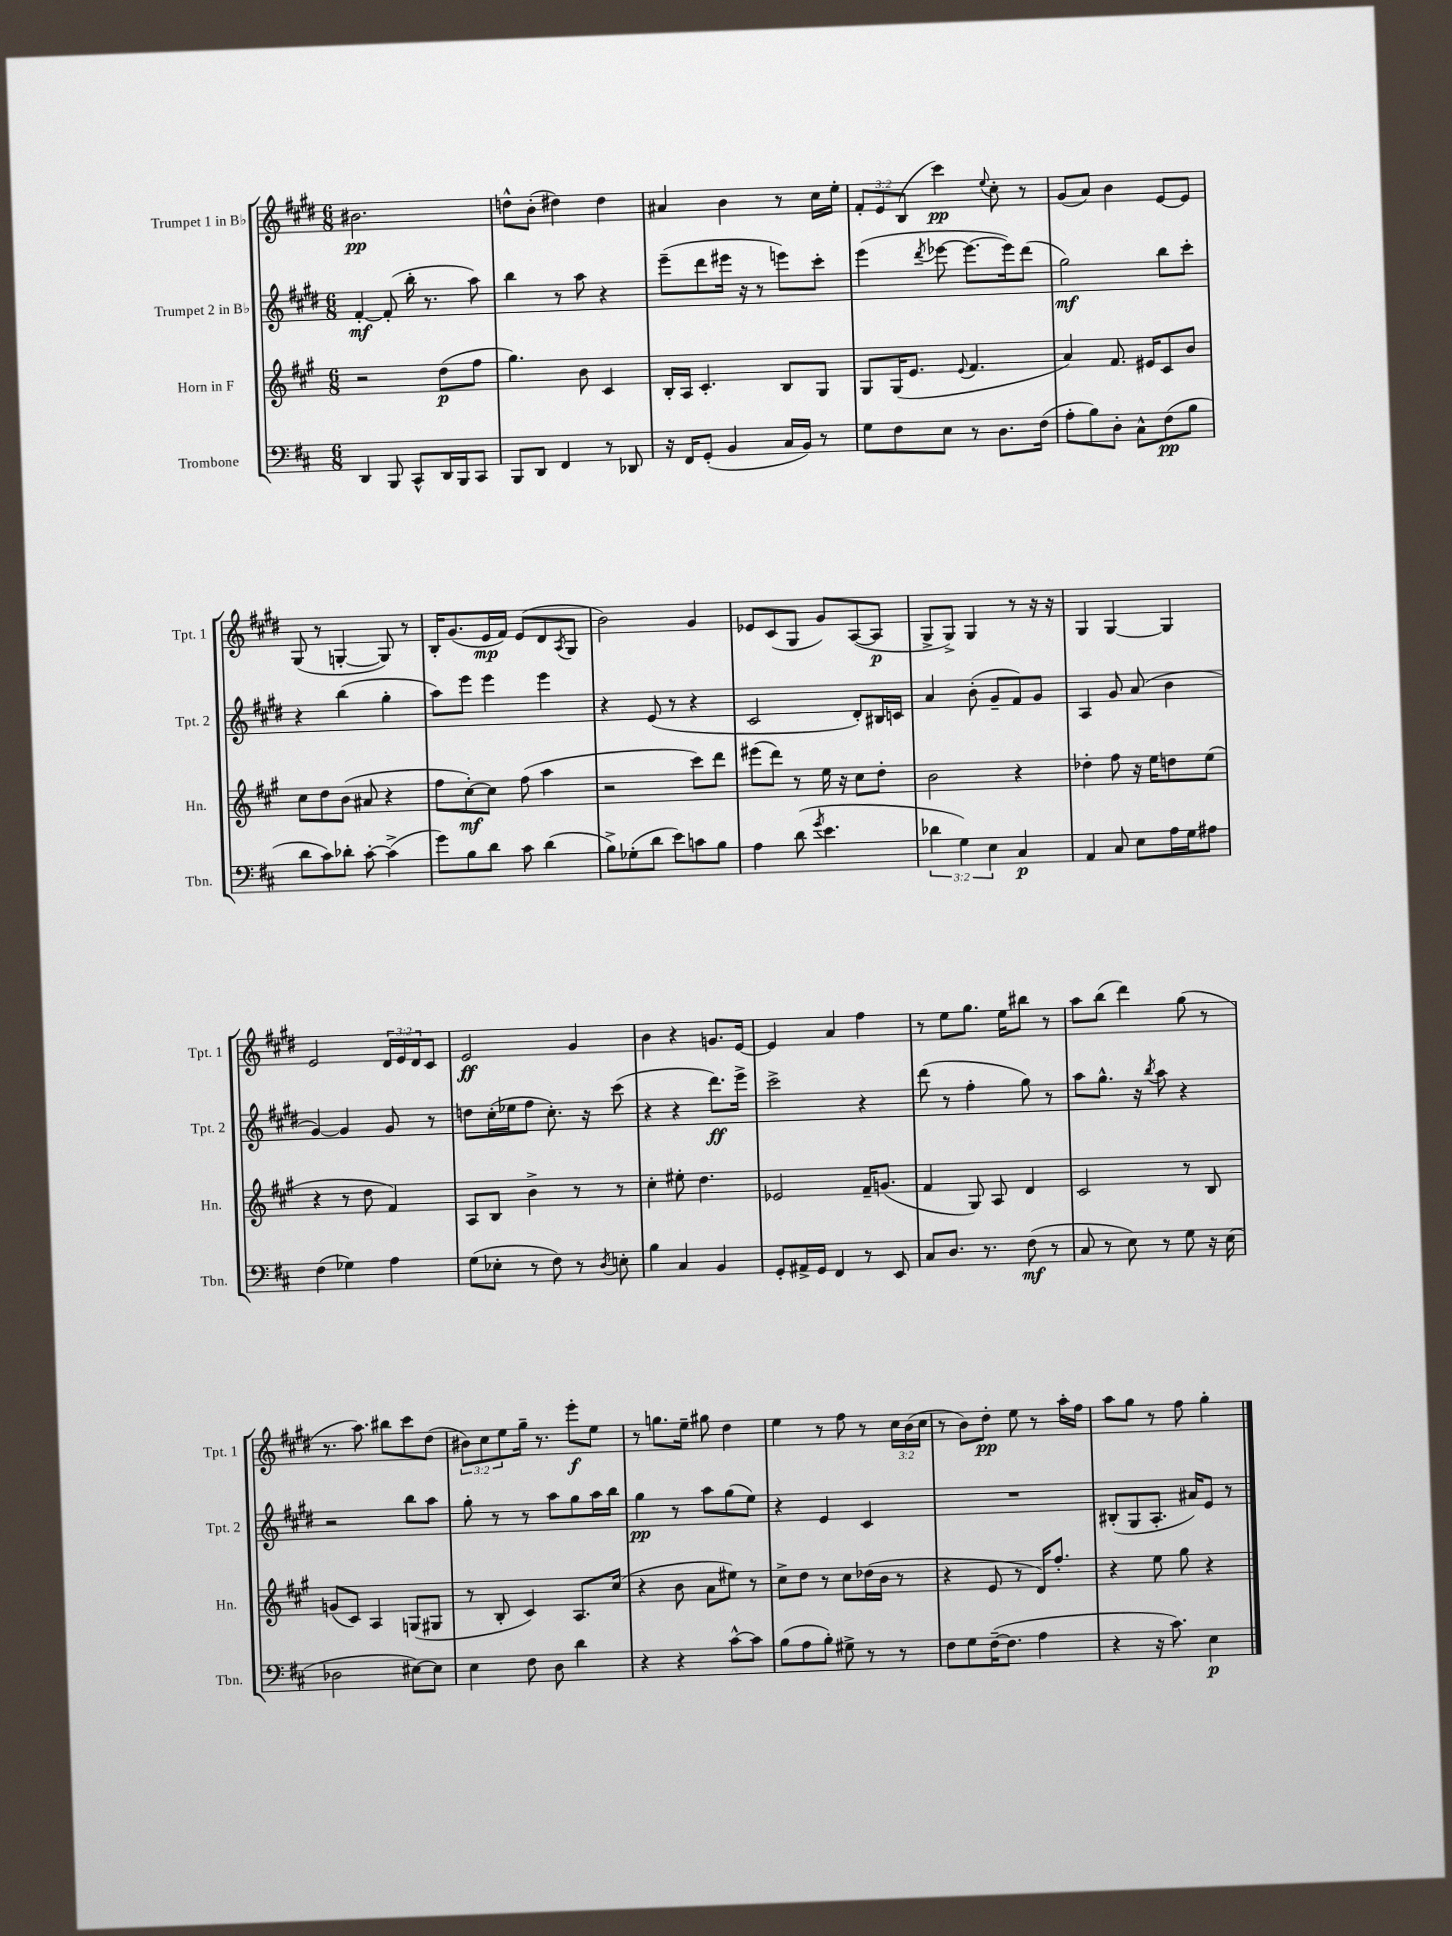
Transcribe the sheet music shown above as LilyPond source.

<<
\new StaffGroup <<
\new Staff = "s0" \with { instrumentName = "Trumpet 1 in Bb" shortInstrumentName = "Tpt. 1" } {
    \clef treble \key e \major \numericTimeSignature \time 6/8 \override Staff.TupletNumber.text = #tuplet-number::calc-fraction-text
    bis'2.\pp |
    d''8-^ b'8-.( dis''4) dis''4 |
    ais'4 b'4 r8 cis''16 e''16-. |
    \tuplet 3/2 { fis'8-. e'8 b8( } cis'''4\pp) \appoggiatura { e''8 } cis''8-. r8 |
    gis'8( a'8) b'4 e'8~ e'8 |
    gis8( r8 g4~-. g8) r8 |
    b16-. gis'8.( e'16\mp fis'16) e'8( dis'8 \acciaccatura { a8 } gis8 |
    b'2) gis'4 |
    ees'8 cis'8( gis8 gis'8) a8~( a8\p |
    gis8-> gis8->) gis4 r8 r16 r16 |
    gis4 gis4~ gis4 |
    e'2 \tuplet 3/2 { dis'16 e'16 dis'16 } cis'8 |
    e'2\ff gis'4 |
    b'4 r4 g'8. e'16~ |
    e'4 a'4 fis''4 |
    r8 e''8 gis''8. e''16 bis''8 r8 |
    a''8 b''8( dis'''4) gis''8( r8 |
    r8. a''8.) bis''8 cis'''8 dis''8( |
    \tuplet 3/2 { bis'8) cis''8 e''8 } gis''16-- r8. e'''8-.\f e''8 |
    r8 g''8. e''16-- gis''8 dis''4 |
    e''4 r8 fis''8 r8 \tuplet 3/2 { cis''16 b'16( cis''16 } |
    r8 b'8) dis''8-.\pp e''8 r8 a''16-. fis''16 |
    a''8 gis''8 r8 fis''8 gis''4-. \bar "|." |
}
\new Staff = "s1" \with { instrumentName = "Trumpet 2 in Bb" shortInstrumentName = "Tpt. 2" } {
    \clef treble \key e \major \numericTimeSignature \time 6/8
    fis'4~-.\mf fis'8-.( b''16-. r8. a''8) |
    b''4 r8 a''8 r4 |
    e'''8--( dis'''8 eis'''16 r16 r8 e'''8) cis'''8-. |
    e'''4( \acciaccatura { dis'''8 } ees'''8~ ees'''8.~ ees'''16) dis'''8( |
    gis''2\mf) b''8 cis'''8-. |
    r4 b''4( gis''4-. |
    a''8) e'''8 e'''4 e'''4 |
    r4 e'8( r8 r4 |
    cis'2 dis'8-.) bis16 c'16 |
    a'4 b'8-.( gis'8-- fis'8) gis'8 |
    a4 gis'8 a'8( b'4 |
    gis'4~) gis'4 gis'8 r8 |
    d''8 cis''16-.( ees''16 fis''8 cis''8.-.) r16 cis'''8( |
    r4 r4 dis'''8.\ff) e'''16-> |
    cis'''2-> r4 |
    dis'''8( r8 fis''4-. gis''8) r8 |
    a''8 gis''8.-^ r16 \acciaccatura { b''8 } a''8 r4 |
    r2 b''8 a''8 |
    gis''8-. r8 r8 a''8 gis''8 a''16 b''16 |
    gis''4\pp r8 a''8 gis''8( e''8) |
    r4 e'4 cis'4 |
    R2. |
    bis8-.( gis8 a8.-. ais'16) e'8 r8 \bar "|." |
}
\new Staff = "s2" \with { instrumentName = "Horn in F" shortInstrumentName = "Hn." } {
    \clef treble \key a \major \numericTimeSignature \time 6/8
    r2 d''8\p( fis''8 |
    gis''4.) b'8 cis'4 |
    b16-. a16 cis'4.-. b8 gis8 |
    gis8 gis16( e'8. \appoggiatura { e'8 } fis'4. |
    a'4) fis'8. eis'16 cis'8 b'8 |
    cis''8 d''8 b'8( ais'8 r4 |
    fis''8 cis''8~-.\mf) cis''8 fis''8( a''4 |
    r2 cis'''8) d'''8 |
    eis'''8( d'''8) r8 e''16 r16 cis''8 d''8-. |
    b'2 r4 |
    des''4-. fis''8 r16 e''16 d''8 e''8( |
    r4 r8 d''8 fis'4) |
    a8 b8 b'4-> r8 r8 |
    cis''4-. eis''8-. d''4. |
    ees'2 fis'16-- g'8.( |
    fis'4 gis8) a8 d'4 |
    cis'2 r8 b8 |
    g'8( cis'8) a4 g8( gis8 |
    r8 b8-. cis'4) a8. cis''16( |
    r4 b'8 a'8 eis''8) r8 |
    cis''8-> d''8 r8 cis''8 des''16( b'16 r8 |
    r4 e'8 r8 d'16) fis''8.-. |
    r4 e''8 gis''8 r4 \bar "|." |
}
\new Staff = "s3" \with { instrumentName = "Trombone" shortInstrumentName = "Tbn." } {
    \clef bass \key d \major \numericTimeSignature \time 6/8 \override Staff.TupletNumber.text = #tuplet-number::calc-fraction-text
    d,4 b,,8 cis,8-^ d,16 b,,16 cis,8 |
    b,,8 d,8 fis,4 r8 des,8 |
    r16 fis,16 g,8-.( b,4 cis16 b,16) r8 |
    g8 fis8 e8 r8 d8. fis16( |
    a8-. b8) d8-. cis8-^ fis8\pp( b8 |
    d'8 cis'8) des'8-. cis'8~-. cis'4->( |
    g'8) b8 d'8 cis'8 d'4( |
    b8->) ges8-.( d'8 e'8) c'8 b8 |
    a4 d'8( \acciaccatura { g'8 } e'4. |
    \tuplet 3/2 { des'4 g4) e4 } cis4\p |
    a,4 cis8 e8 a16 g16 ais8 |
    fis4( ges4) a4 |
    g8( ees8-. r8 fis8) r8 \acciaccatura { d8 } e8-. |
    b4 cis4 b,4 |
    g,8-. ais,16-> g,16 fis,4 r8 e,8 |
    cis8 d8. r8. fis8\mf( r8 |
    cis8 r8 e8) r8 g8 r16 e16( |
    des2 eis8~) eis8 |
    e4 fis8 d8 d'4 |
    r4 r4 cis'8~-^ cis'8 |
    b8( a8 b8-.) gis8-> r8 r8 |
    fis8 g8 fis16~--( fis8. a4 |
    r4 r16 cis'8.) e4\p \bar "|." |
}
>>
>>
\layout { \context { \Score \remove "Bar_number_engraver" } }
